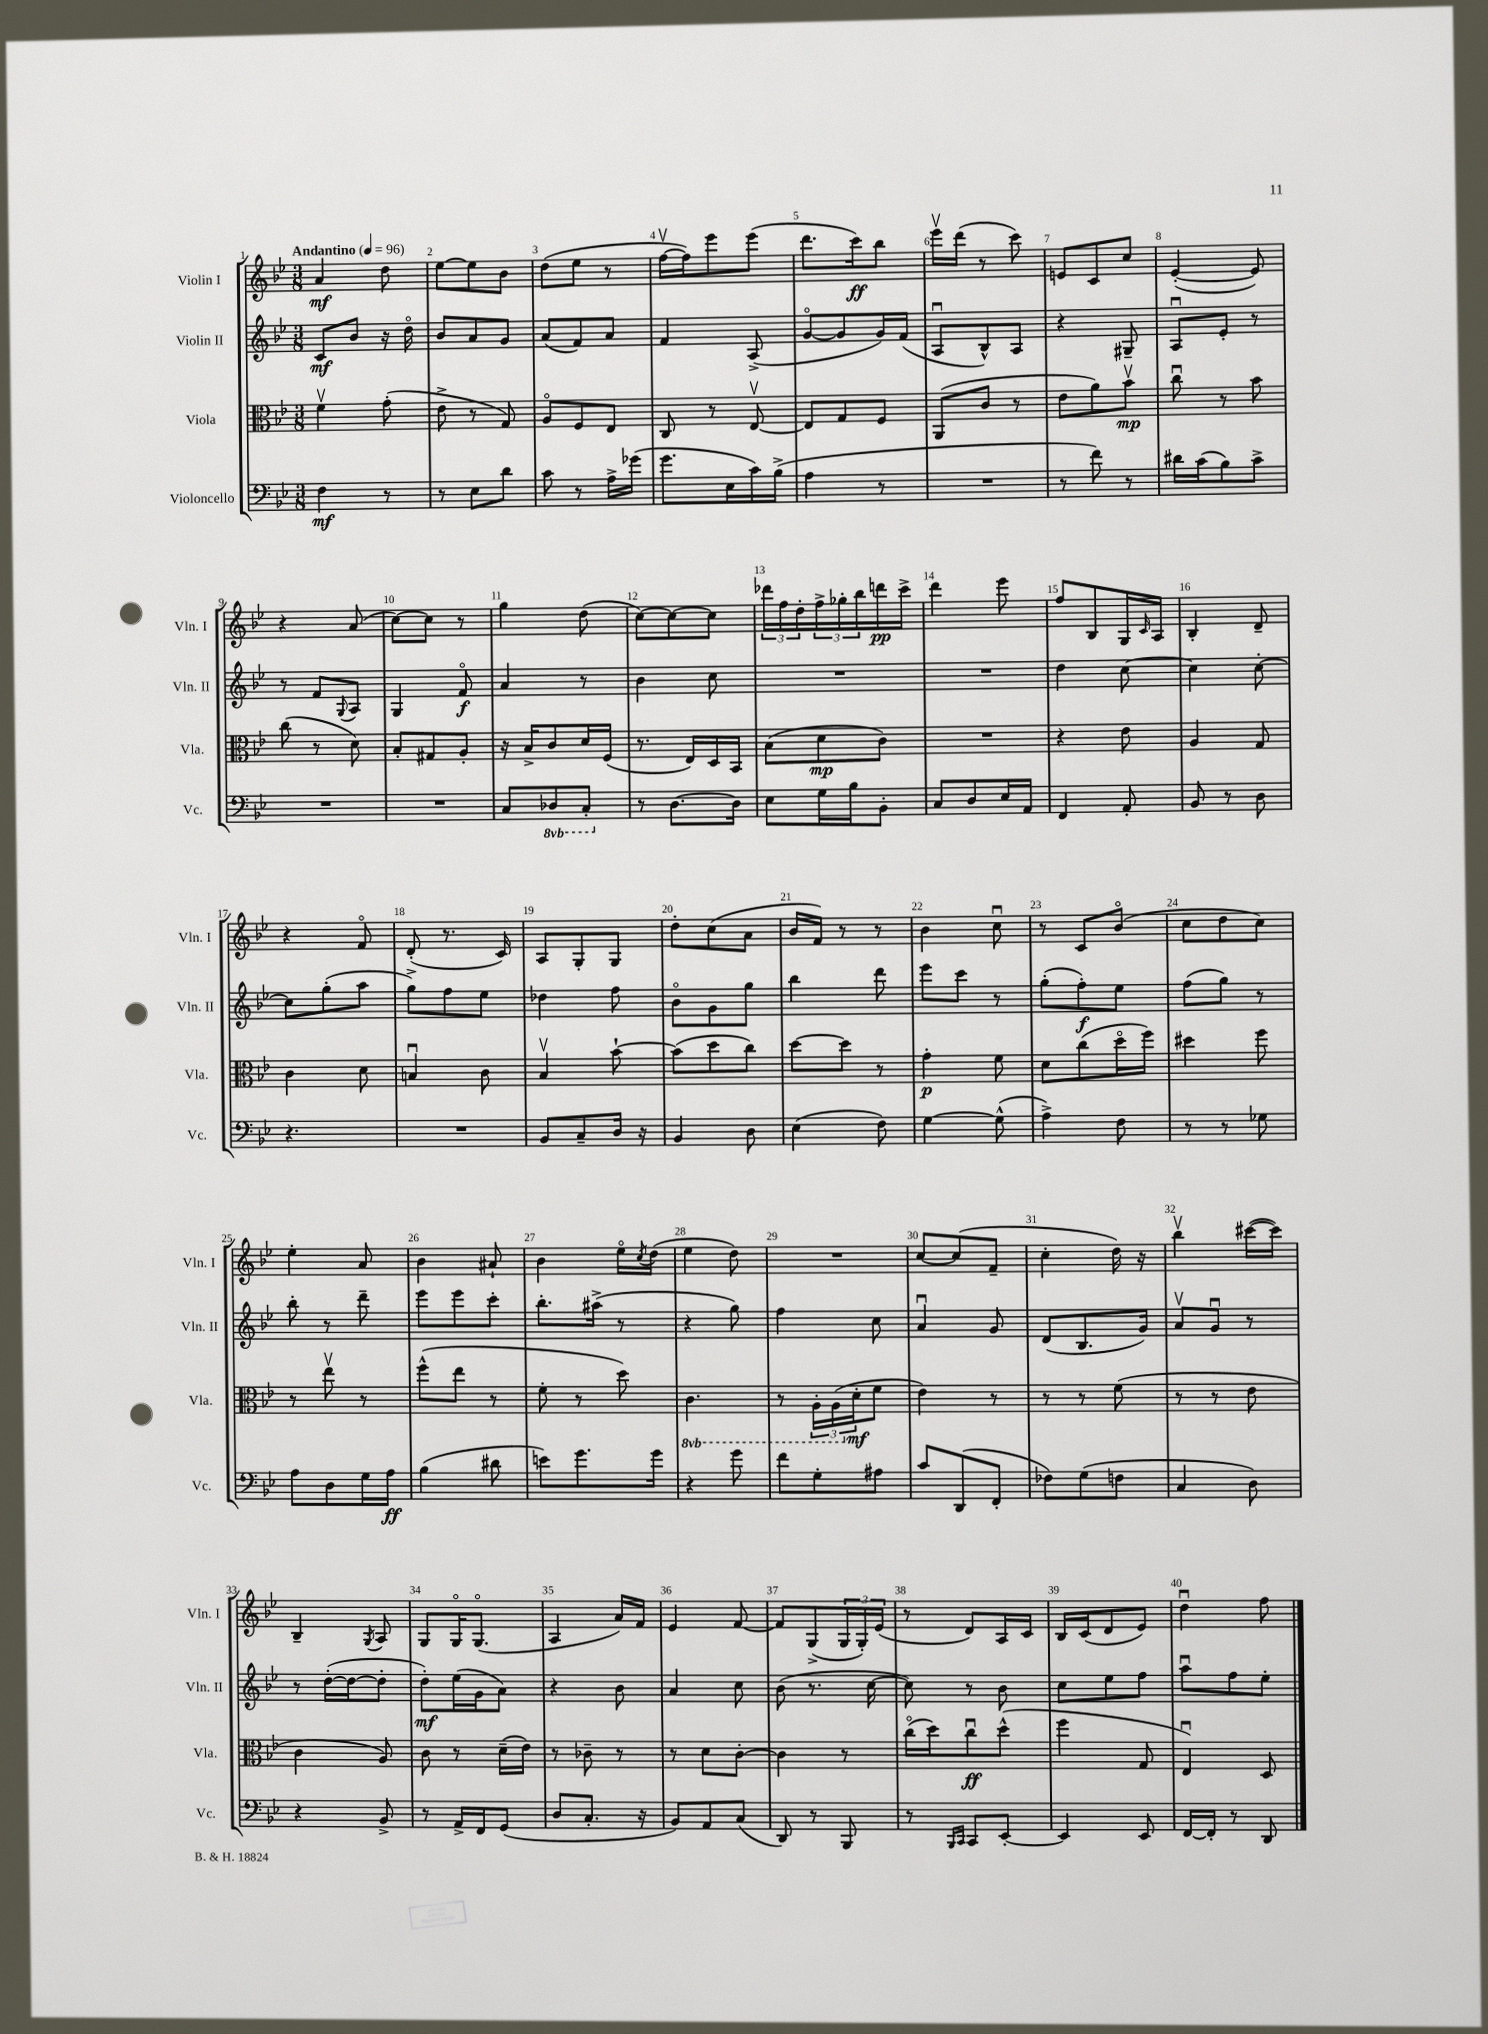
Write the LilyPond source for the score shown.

<<
\new StaffGroup <<
\new Staff = "s0" \with { instrumentName = "Violin I" shortInstrumentName = "Vln. I" } {
    \clef treble \key bes \major \numericTimeSignature \time 3/8 \tempo "Andantino" 4 = 96
    a'4\mf d''8 |
    ees''8~ ees''8 bes'8 |
    d''8( ees''8 r8 |
    f''16~\upbow f''16) ees'''8 ees'''8( |
    d'''8. c'''16\ff) bes''8 |
    ees'''16\upbow d'''16( r8 c'''8) |
    e'8 c'8 c''8 |
    ees'4~-.( ees'8) |
    r4 a'8( |
    c''8~) c''8 r8 |
    g''4 d''8( |
    c''8~) c''8~ c''8 |
    \tuplet 3/2 { des'''16 f''16 d''16-. } \tuplet 3/2 { f''16-> ges''16-. bes''16 } d'''16\pp c'''16-> |
    d'''4 ees'''8 |
    f''8 bes8 g16 \grace { c'16 } a16 |
    bes4-. d'8-- |
    r4 f'8\flageolet |
    d'8-.( r8. c'16) |
    a8 g8-. g8 |
    d''8-. c''8( a'8 |
    bes'16 f'16) r8 r8 |
    bes'4 c''8\downbow |
    r8 c'8 bes'8\flageolet( |
    c''8 d''8 c''8) |
    ees''4-. a'8 |
    bes'4 ais'8-! |
    bes'4 ees''16\flageolet \acciaccatura { c''8 } d''16( |
    ees''4 d''8) |
    R4. |
    c''8~ c''8( f'8-- |
    c''4-. d''16) r16 |
    bes''4\upbow cis'''16~( cis'''16) |
    bes4-- \acciaccatura { g8 } a8 |
    g8 g16\flageolet g8.\flageolet( |
    a4 a'16) f'16 |
    ees'4 f'8~ |
    f'8 g8->( \tuplet 3/2 { g16 g16-.) ees'16( } |
    r8 d'8) a16 c'16 |
    bes16 c'16( d'8 ees'8) |
    d''4\downbow f''8 \bar "|." |
}
\new Staff = "s1" \with { instrumentName = "Violin II" shortInstrumentName = "Vln. II" } {
    \clef treble \key bes \major \numericTimeSignature \time 3/8
    c'8\mf bes'8 r16 d''16\flageolet |
    bes'8 a'8 g'8 |
    a'8( f'8) a'8 |
    f'4 a8->( |
    g'8~\flageolet g'8 g'16) f'16( |
    a8\downbow bes8-^) a8 |
    r4 gis8-- |
    a8\downbow ees'8-. r8 |
    r8 f'8 \appoggiatura { g8 } a8 |
    g4 f'8\flageolet\f |
    a'4 r8 |
    bes'4 c''8 |
    R4. |
    R4. |
    d''4 c''8~ |
    c''4 c''8~-. |
    c''8 g''8-.( a''8 |
    g''8->) f''8 ees''8 |
    des''4 f''8 |
    bes'8\flageolet g'8 g''8 |
    bes''4 d'''8 |
    ees'''8 c'''8 r8 |
    g''8-.( f''8-.\f) ees''8 |
    f''8( g''8) r8 |
    bes''8-. r8 d'''8-- |
    ees'''8 ees'''8 c'''8-. |
    bes''8.-. ais''16->( r8 |
    r4 g''8) |
    f''4 c''8 |
    a'4\downbow g'8 |
    d'8( bes8. g'16) |
    a'8\upbow g'8\downbow r8 |
    r8 d''16~-.( d''16~ d''8-. |
    d''8-.\mf) ees''16( g'16 a'8) |
    r4 bes'8 |
    a'4 c''8 |
    bes'8( r8. c''16~ |
    c''8) r8 bes'8 |
    c''8 ees''8 f''8 |
    a''8\downbow f''8 ees''8-. \bar "|." |
}
\new Staff = "s2" \with { instrumentName = "Viola" shortInstrumentName = "Vla." } {
    \clef alto \key bes \major \numericTimeSignature \time 3/8 \set Staff.ottavationMarkups = #ottavation-simple-ordinals
    f'4\upbow g'8-.( |
    ees'8-> r8 g8) |
    a8\flageolet f8 ees8 |
    c8 r8 ees8~\upbow |
    ees8 g8 f8 |
    a,8( c'8 r8 |
    ees'8 a'8) bes'8\upbow\mp |
    c''8\downbow r8 bes'8 |
    c''8( r8 d'8) |
    bes8-. gis8 a8-. |
    r16 bes16-> c'8 d'16 f16( |
    r8. ees16) d16 bes,16 |
    bes8( d'8\mp c'8) |
    R4. |
    r4 ees'8 |
    a4 g8 |
    c'4 d'8 |
    b4\downbow c'8 |
    bes4\upbow bes'8~-! |
    bes'8( d''8 c''8) |
    d''8~ d''8 r8 |
    g'4-.\p f'8 |
    d'8 c''8( d''16\flageolet f''16) |
    dis''4 f''8 |
    r8 ees''8\upbow r8 |
    f''8-^( ees''8 r8 |
    f'8-. r8 d''8) |
    \ottava #-1 c4. |
    r8 \tuplet 3/2 { a,16-. a,16( \ottava #0 d'16-.\mf } f'8 |
    ees'4) r8 |
    r8 r8 f'8( |
    r8 r8 ees'8 |
    c'4 a8) |
    c'8 r8 d'16--( ees'16) |
    r8 ces'8-- r8 |
    r8 d'8 c'8~-. |
    c'4 r8 |
    c''16\flageolet( d''16) c''8\downbow\ff d''8-^( |
    f''4 g8 |
    ees4\downbow) d8 \bar "|." |
}
\new Staff = "s3" \with { instrumentName = "Violoncello" shortInstrumentName = "Vc." } {
    \clef bass \key bes \major \numericTimeSignature \time 3/8 \set Staff.ottavationMarkups = #ottavation-simple-ordinals
    f4\mf r8 |
    r8 ees8 d'8 |
    c'8 r8 a16-> ges'16( |
    g'8. ees16 c'16) bes16->( |
    a4 r8 |
    R4. |
    r8 f'8) r8 |
    dis'16 c'16( bes8) c'8-> |
    R4. |
    R4. |
    c8 \ottava #-1 des,8 c,8-. \ottava #0 |
    r8 d8.~ d16 |
    ees8 g16 bes16 bes,8-. |
    c8 d8 ees16 a,16 |
    f,4 a,8-. |
    bes,8 r8 d8 |
    r4. |
    R4. |
    bes,8 c8-- d16 r16 |
    bes,4 d8 |
    ees4( f8) |
    g4~ g8-^( |
    a4->) f8 |
    r8 r8 ges8 |
    a8 d8 g16 a16\ff |
    bes4( dis'8 |
    e'8) g'8. g'16 |
    r4 g'8 |
    f'8 g8-. ais8 |
    c'8 d,8( f,8-. |
    fes8) g8( f8 |
    c4 d8) |
    r4 bes,8-> |
    r8 a,16-> f,16 g,8( |
    d8 c8.-. r16 |
    bes,8) a,8 c8( |
    d,8) r8 bes,,8 |
    r8 \grace { bes,,16 c,16 } c,8 ees,8~-. |
    ees,4 ees,8 |
    f,16~ f,16-. r8 d,8 \bar "|." |
}
>>
>>
\layout { \context { \Score \override BarNumber.break-visibility = ##(#f #t #t) barNumberVisibility = #all-bar-numbers-visible } }
